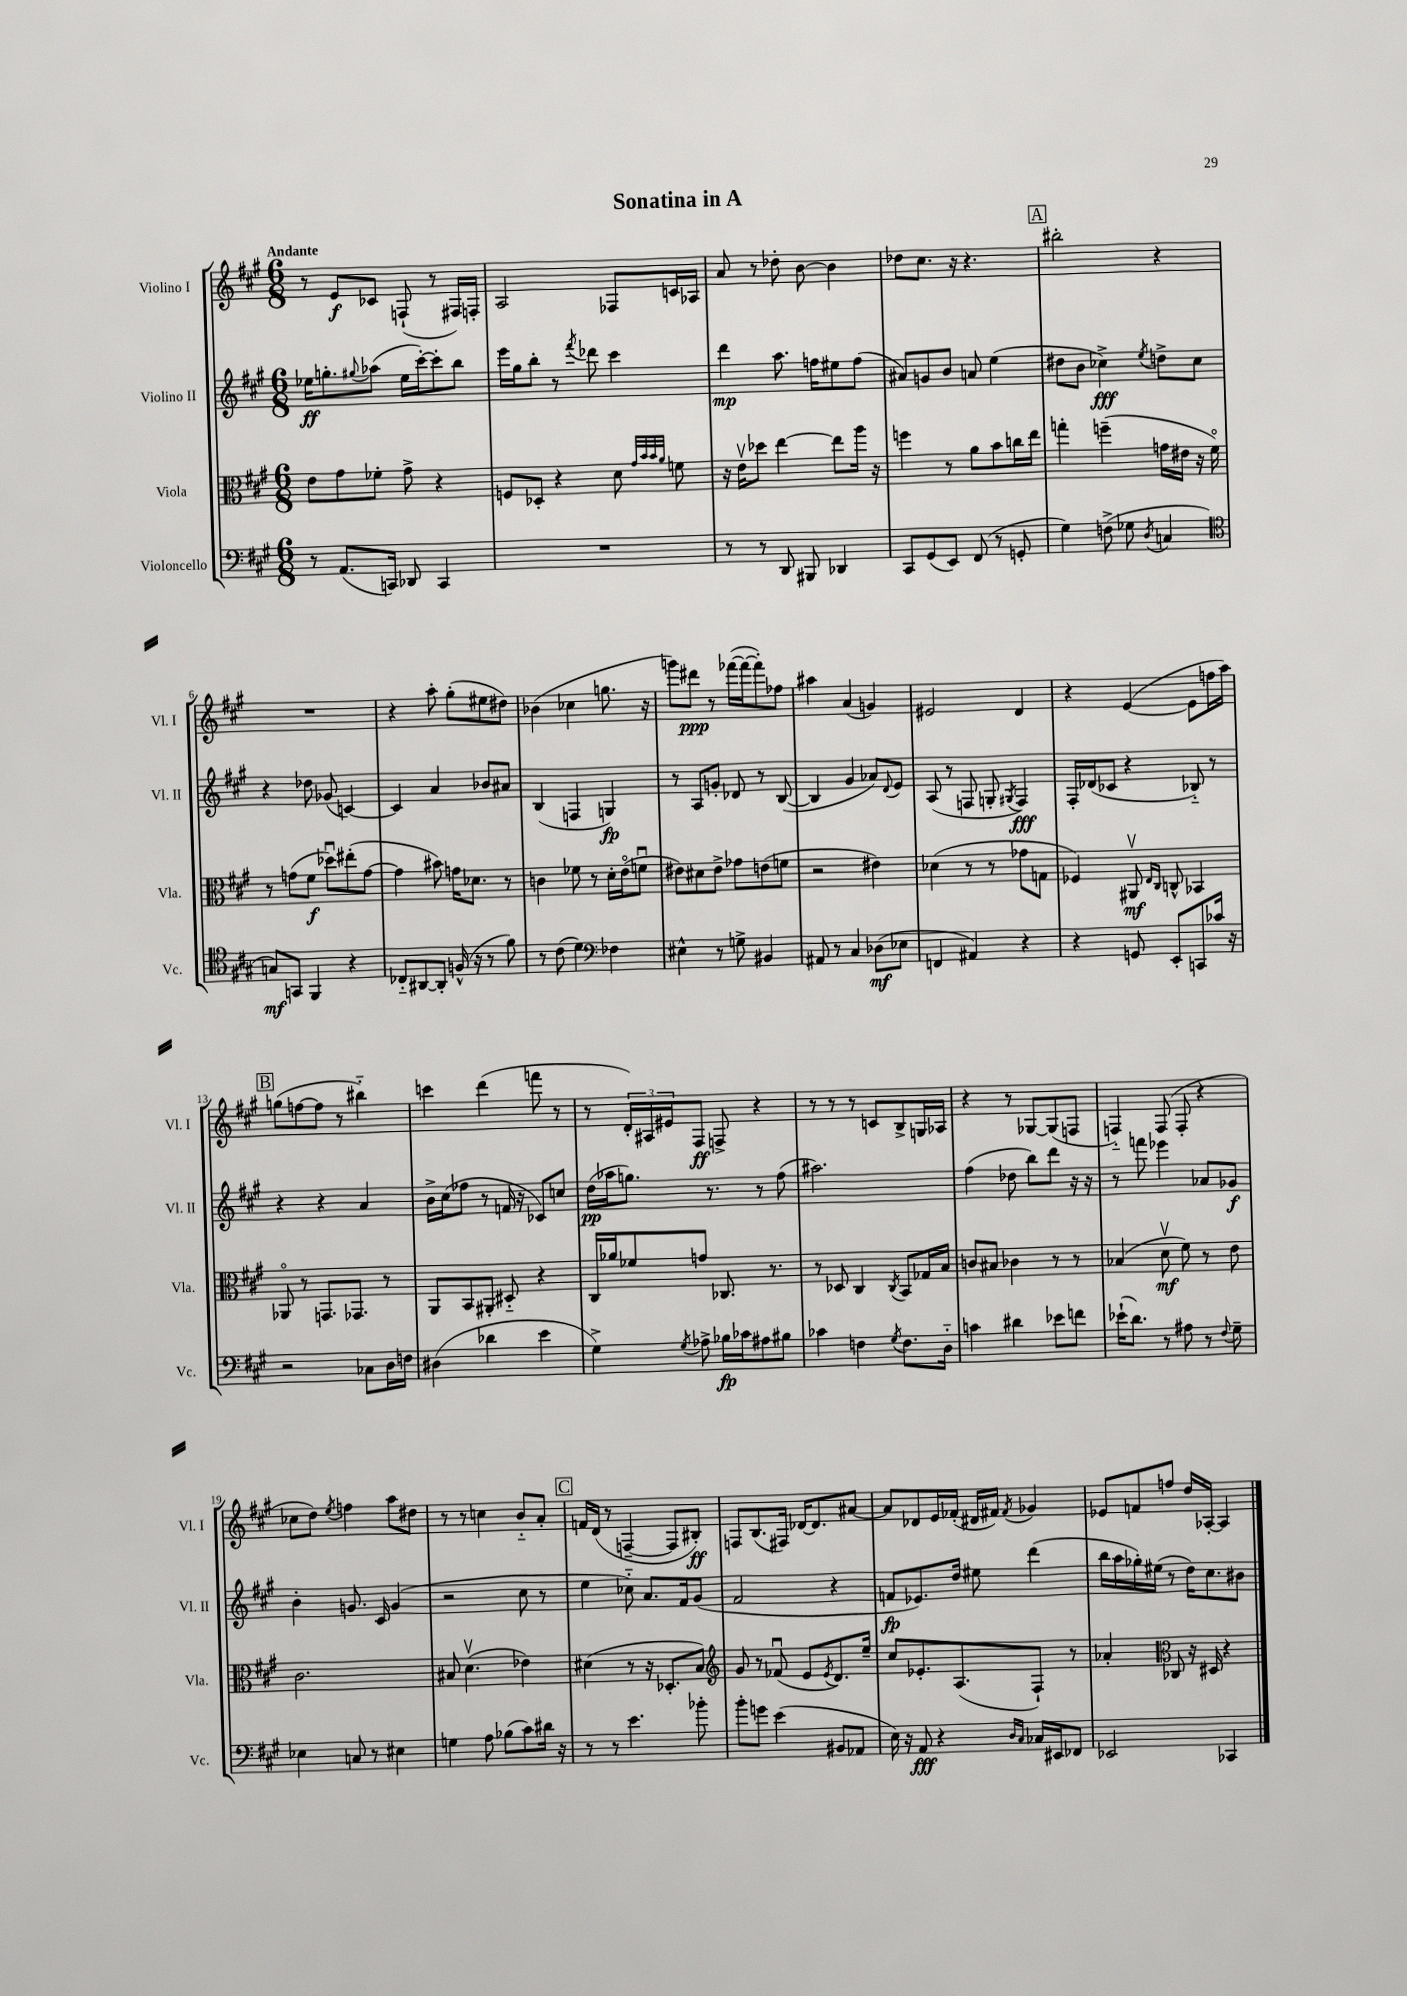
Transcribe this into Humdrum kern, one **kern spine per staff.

**kern	**kern	**kern	**kern
*staff4	*staff3	*staff2	*staff1
*clefF4	*clefC3	*clefG2	*clefG2
*k[f#c#g#]	*k[f#c#g#]	*k[f#c#g#]	*k[f#c#g#]
*M6/8	*M6/8	*M6/8	*M6/8
8r	8e	16ee-	8r
.	.	8.gg'	.
(8.AA	8g#	.	8e
.	.	8qqgg#	.
.	8f-'	(8aa-	8c-
16CC)	.	.	.
8DD-	8g#^	16ee-	(8F`
.	.	[16ccc#')	.
4CC	4r	8ccc#']	8r
.	.	8bb	16F#)
.	.	.	16F'
=	=	=	=
2.r	8F	16eee	2A
.	.	16gg#	.
.	8D-'	8bb'	.
.	4r	8r	.
.	.	8qfff#	.
.	.	8ddd-	.
.	8d	4ccc#	8F-
.	32qqg#	.	.
.	32qqb	.	.
.	32qqb	.	.
.	32qqa	.	.
.	8f	.	16c
.	.	.	16A-
=	=	=	=
8r	16r	4ddd	8a
.	16ev	.	.
8r	8dd-	.	8r
8DD	[4ee	8.aa	8dd-'
8BBB#	.	.	[8b
.	.	16ff	.
4DD-	8ee]	8ee#	4b]
.	16aa	(8ff	.
.	16r	.	.
=	=	=	=
8CC#	4ff	8a#)	8dd-
(8GG#	.	8g	8.cc#
8EE)	8r	8b	.
.	.	.	16r
(8FF#	8a	8a	4.r
8r	8b	(4ee	.
8GG'	16cc	.	.
.	16ee	.	.
=	=	=	=
4G#)	4gg'	8dd#	2bb#'
.	.	8b	.
(8F^	(4ff~	4cc-^)	.
8G-	.	.	.
8qD	.	8qee	.
4C	16g	8dd^	4r
.	16e#	.	.
.	16r	8cc-	.
.	16f#o)	.	.
=	=	=	=
*clefC4	*	*	*
8G)	8r	4r	2.r
8GG	(8g	.	.
4FF#	8f#	8dd-	.
.	8dd-u)	(8g-	.
4r	(8ee#'	[4c)	.
.	[8g	.	.
=	=	=	=
8C-'~	4g]	4c]	4r
[8AA#	.	.	.
8AA#']	8b#)	4a	8aa'
(16F^^	16g	.	(8gg#'
16r	8.d-	.	.
8r	.	8b-	8ee#
8f#)	8r	8a#	8dd#)
=	=	=	=
8r	4c	(4B	(4b-
(8c#	.	.	.
4d)	8f-	4F	4cc-
.	8r	.	.
*clefF4	*	*	*
4F-	16d'	4G)	8.gg
.	(16eo	.	.
.	8fu	.	.
.	.	.	16r
=	=	=	=
4E#^^	8e#)	8r	8ggg)
.	8d#	8A	8ddd#
8r	8e#^	8g'	8r
8G^	8g-	8d-	([16fff-
.	.	.	16fff-_
4BB#	(8e	8r	8fff-'])
.	8f	([8B	8ff-
=	=	=	=
8AA#	2r	4B]	4aa#
8r	.	.	.
4C#	.	4g#	(4a
(8D-	4e#)	8a-)	4g)
.	.	8qqd	.
8E-	.	8e	.
=	=	=	=
4FF	(4d-	(8A	2e#
.	.	8r	.
4AA#)	8r	8F	.
.	8r	8G'	.
.	.	8qG#	.
4r	8g-	4F)	4d
.	8G	.	.
=	=	=	=
4r	4F-)	16F#'	4r
.	.	(16d-	.
.	.	8c-	.
8GG	8AA#v	4r	([4e
.	16qqE	.	.
.	16qqC#	.	.
8EE'	8C^^	.	.
8CC	4BB-	8B-'~)	8e]
16c-	.	8r	16ff
16r	.	.	16aa)
=	=	=	=
2r	8AA-o	4r	(8gg
.	8r	.	[8ff
.	8.GG	4r	8ff]
.	.	.	8r
.	8.GG-	.	.
8C-	.	4a	4bb#'~)
16D	8r	.	.
16F	.	.	.
=	=	=	=
(4D#	8AA	16b^	4ccc
.	.	(16cc#	.
.	8BB	8ff-	.
4d-	8AA#'	8r	(4ddd
.	8D#'~	16f	.
.	.	16r	.
4e	4r	8c-)	8fff
.	.	8cc	8r
=	=	=	=
4G#^)	16C#	(16dd	8r
.	16a-	16aa-	.
.	8f-	8.gg)	24d')
.	.	.	24A#
.	.	.	24e#
8qG#	.	.	.
8A-^	8g	.	8F#
.	.	8.r	.
16B-	8.C-	.	8F^
16c-	.	.	.
8A#	.	8r	4r
.	8.r	.	.
8B#	.	(8ff#	.
=	=	=	=
4c-	8r	2.aa#)	8r
.	8D-	.	8r
4F	4C#	.	8r
.	.	.	8c
8qG#	8qC#	.	.
8.F	8BB	.	8B^
.	16G-	.	16G
16D'~	16B	.	16A-
=	=	=	=
4c	8c	(4ff#	4r
.	8B#	.	.
4d#	4c-	8dd-	8r
.	.	8bb)	[8G-
8e-	8r	8ddd	(8G-]
8f	8r	16r	8F
.	.	16r	.
=	=	=	=
(16e-`	(4B-	8r	4F'~)
8.d)	.	.	.
.	.	8fff	.
8r	8dv	4eee-	(8F
8A#	8f#)	.	8F'
8r	8r	8a-	4r
8qqF#	.	.	.
8G#~	8e	8g-	.
=	=	=	=
4E-	2.c#	4b'	8cc-
.	.	.	8dd)
.	.	.	8qee
8C	.	8.g	4ff
8r	.	.	.
.	.	16c#	.
4E#	.	(4g	8aa
.	.	.	8dd#
=	=	=	=
4G	8B#	2r	8r
.	(4.dv	.	8r
8A	.	.	4cc
(8B-	.	.	.
8c#)	4e-)	8cc#	8b'~
16d#	.	8r	8a'
16r	.	.	.
=	=	=	=
8r	(4d#	4ee	16f
.	.	.	(16d
8r	.	.	8r
4.e	8r	8cc-'~)	[4F~
.	16r	8.a	.
.	8.D-'	.	.
.	.	.	8F]
.	.	16f#	.
8b-'	8B)	(8g#	8B#')
=	=	=	=
*	*clefG2	*	*
8b'	8g#	2f#	8F
8g	8r	.	(8.B
(4e	(8f-u	.	.
.	.	.	16F#)
.	8e	.	[16d-
.	.	.	8.d-]
.	8qe	.	.
8BB#	8.d)	4r	.
8AA-	.	.	[8a#
.	16ee~	.	.
=	=	=	=
16E)	8cc#	8f	8a#]
16r	.	.	.
8AA	8.e-'	8.e-)	8d-
4r	.	.	16e
.	(8.A	16dd	(16f-'
.	.	8ee#	16d#
.	.	.	16f#)
16qqD	.	.	.
16qqC#	.	.	8qf#
16C-	8F#`)	(4ddd	4g-
16EE#	.	.	.
8FF-	8r	.	.
=	=	=	=
2EE-	4a-'	16bb	8e-
.	.	16aa	.
.	.	16gg-')	8f
.	.	(16ee#	.
*	*clefC3	*	*
.	8C-	8r	8ff
.	16r	16dd)	16dd
.	16D#	8.cc#	[16A-'
4CC-	4r	.	4A-]
.	.	8b#	.
==	==	==	==
*-	*-	*-	*-
